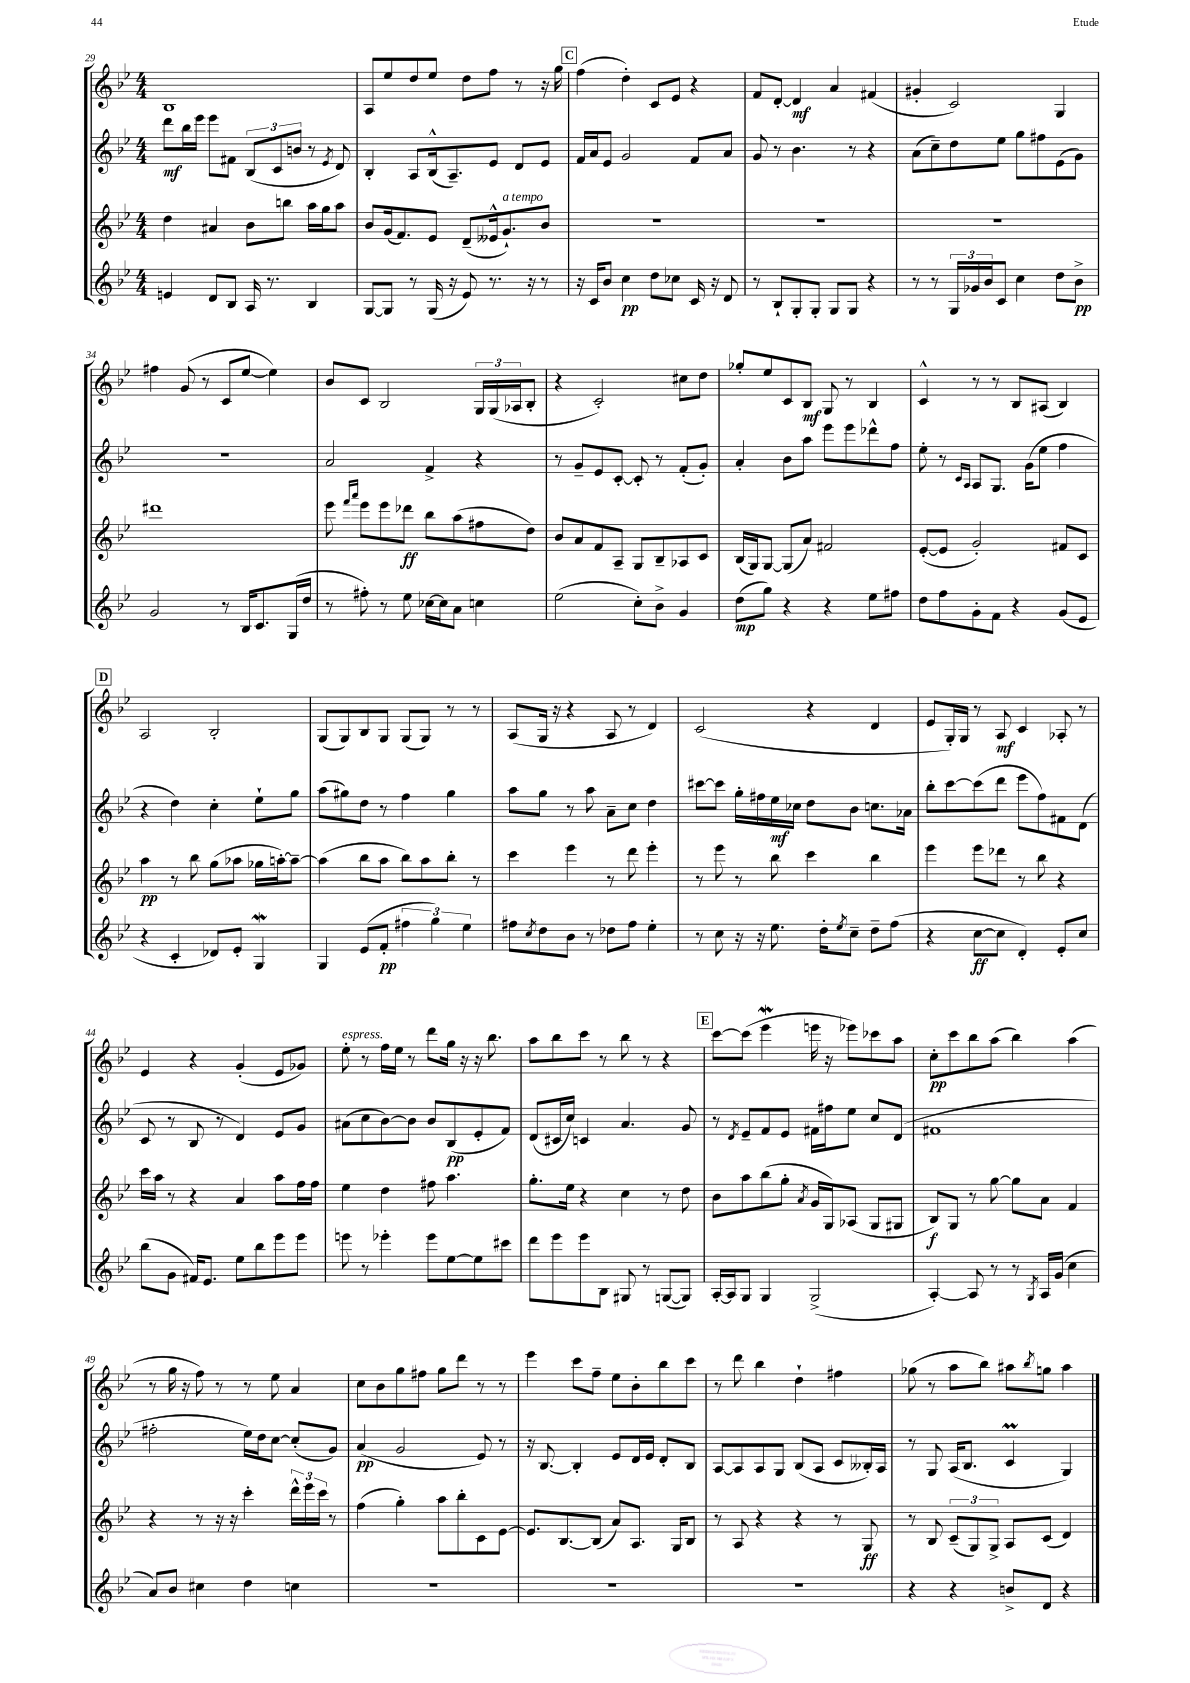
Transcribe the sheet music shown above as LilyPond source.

<<
\new StaffGroup <<
\new Staff = "s0" {
    \clef treble \key bes \major \numericTimeSignature \time 4/4
    bes1 |
    a8 ees''8 d''8 ees''8 d''8 f''8 r8 r16 g''16 |
    \mark \markup { \box "C" } f''4( d''4-.) c'8 ees'8 r4 |
    f'8 d'8~-. d'4\mf a'4 fis'4( |
    gis'4-. c'2) g4 |
    fis''4 g'8( r8 c'8 ees''8~ ees''4) |
    bes'8 c'8 bes2 \tuplet 3/2 { g16 g16( aes16 } bes8-. |
    r4 c'2-.) cis''8 d''8 |
    ges''8-. ees''8 c'8 bes8\mf g8 r8 bes4 |
    c'4-^ r8 r8 bes8 ais8( bes4) |
    \mark \markup { \box "D" } a2 bes2-. |
    g8( g8) bes8 g8 g8( g8) r8 r8 |
    a8( g16 r16 r4 a8 r8 d'4) |
    c'2( r4 d'4 |
    ees'8 g16-.) g16 r8 a8\mf c'4 aes8-. r8 |
    ees'4 r4 g'4-.( ees'8 ges'8) |
    ees''8-.^\markup { \italic "espress." } r8 f''16 ees''16 r8 d'''8 g''16 r16 r16 bes''8. |
    a''8 bes''8 c'''8 r8 bes''8 r8 r4 |
    \mark \markup { \box "E" } c'''8~ c'''8( ees'''4\mordent e'''16 r16 ees'''8) ces'''8 a''8 |
    c''8-.\pp c'''8 bes''8 a''8( bes''4) a''4( |
    r8 g''16 r16 f''8) r8 r8 ees''8 a'4 |
    c''8 bes'8 g''8 fis''8 g''8 d'''8 r8 r8 |
    ees'''4 c'''8 f''8-- ees''8 bes'8-. bes''8 c'''8 |
    r8 d'''8 bes''4 d''4-! fis''4 |
    ges''8( r8 a''8 bes''8) ais''8 \acciaccatura { bes''8 } g''8 ais''4 \bar "|." |
}
\new Staff = "s1" {
    \clef treble \key bes \major \numericTimeSignature \time 4/4
    d'''8\mf bes''16 ees'''16 ees'''8 fis'8 \tuplet 3/2 { bes8( c'8 b'8 } r8 \acciaccatura { ees'8 } d'8) |
    bes4-. a8 bes16-^( a8.--) ees'8 d'8 ees'8 |
    \mark \markup { \box "C" } f'16 a'16 ees'8 g'2 f'8 a'8 |
    g'8 r8 bes'4. r8 r4 |
    a'8( c''8--) d''8 ees''8 g''8 fis''8 ees'8( g'8) |
    r1 |
    a'2 f'4-> r4 |
    r8 g'8-- ees'8 c'8~-. c'8-. r8 f'8-.( g'8-.) |
    a'4-. bes'8 a''8 ees'''8 ees'''8 des'''8-^ f''8 |
    ees''8-. r8 \grace { c'16 a16 } a8 g8. g'16( ees''8 f''4 |
    \mark \markup { \box "D" } r4 d''4) c''4-. ees''8-! g''8 |
    a''8( gis''8) d''8 r8 f''4 gis''4 |
    a''8 g''8 r8 a''8 a'8-- c''8 d''4 |
    cis'''8~ cis'''8 g''16-. fis''16 ees''16\mf ces''16 d''8 bes'8 c''8. aes'16 |
    bes''8-. c'''8~ c'''8( d'''8 ees'''8 f''8) fis'8 d'8( |
    c'8 r8 bes8 r8 d'4) ees'8 g'8 |
    ais'8( c''8 bes'8~) bes'8 bes'8 bes8\pp( ees'8-. f'8) |
    d'8( cis'16 c''16) c'4 a'4. g'8 |
    \mark \markup { \box "E" } r8 \acciaccatura { d'8 } ees'8-- f'8 ees'8 fis'16 fis''16 ees''8 c''8 d'8( |
    fis'1 |
    fis''2-. ees''16) d''16 c''8~ c''8-.( g'8) |
    a'4\pp( g'2 ees'8) r8 |
    r16 bes8.~ bes4-. ees'8 d'16 ees'16 d'8-. bes8 |
    a8~ a8 a8 g8 bes8( a8 c'8 beses16-.) a16 |
    r8 g8 a16( bes8. c'4\prall g4) \bar "|." |
}
\new Staff = "s2" {
    \clef treble \key bes \major \numericTimeSignature \time 4/4
    d''4 ais'4 bes'8 b''8 a''16 g''16 a''8 |
    bes'8 g'16( f'8.) ees'8 d'8--( eeses'16-^ g'8.-!^\markup { \italic "a tempo" }) bes'8 |
    \mark \markup { \box "C" } R1 |
    R1 |
    R1 |
    dis'''1 |
    ees'''8 \grace { f'''16 a'''16 } ees'''8 ees'''8 des'''8\ff bes''8 a''8( fis''8 d''8) |
    bes'8 a'8 f'8 a8-- g8 bes8-- aes8 c'8 |
    bes16( g16) g8~ g8( a'8) fis'2 |
    ees'8~-.( ees'8 g'2-.) fis'8 c'8 |
    \mark \markup { \box "D" } a''4\pp r8 bes''8 g''8( aes''8 ges''16 a''16~-.) a''8~-- |
    a''4( bes''8 a''8 bes''8) a''8 bes''8-. r8 |
    c'''4 ees'''4 r8 d'''8 ees'''4-. |
    r8 ees'''8 r8 bes''8 c'''4 bes''4 |
    ees'''4 ees'''8 des'''8 r8 bes''8 r4 |
    c'''16 a''16 r8 r4 a'4 a''8 f''16 f''16 |
    ees''4 d''4 fis''8 a''4. |
    g''8.-. ees''16 r4 c''4 r8 d''8 |
    \mark \markup { \box "E" } bes'8 a''8 bes''8( g''8-. \acciaccatura { a'8 } g'16 g16) aes8( g8 gis8 |
    bes8\f) g8 r8 g''8~ g''8 a'8 f'4 |
    r4 r8 r16 r16 c'''4-. \tuplet 3/2 { d'''16-^ ees'''16 c'''16 } r8 |
    f''4( g''4-.) a''8 bes''8-. c'8 ees'8~ |
    ees'8. bes8.~ bes8( a'8) a8. g16 bes8 |
    r8 a8 r4 r4 r8 g8\ff |
    r8 bes8 \tuplet 3/2 { c'8--( g8) g8-> } a8 c'8( d'4) \bar "|." |
}
\new Staff = "s3" {
    \clef treble \key bes \major \numericTimeSignature \time 4/4
    e'4 d'8 bes8 a16 r8. bes4 |
    g8~ g8 r8 g16( r16 ees'8) r8. r16 r8 |
    \mark \markup { \box "C" } r16 c'16 bes'8 c''4\pp d''8 ces''8 c'16 r16 d'8 |
    r8 bes8-! g8-. g8-. g8 g8 r4 |
    r8 r8 \tuplet 3/2 { g16 ges'16 bes'16 } c'8 c''4 d''8 bes'8->\pp |
    g'2 r8 bes16 c'8. g16( d''16 |
    r8 fis''8-.) r8 ees''8 ces''16~ ces''16 a'8 c''4 |
    ees''2( c''8-.) bes'8-> g'4 |
    d''8\mp( g''8) r4 r4 ees''8 fis''8 |
    d''8 f''8 g'8-. f'8 r4 g'8( ees'8 |
    \mark \markup { \box "D" } r4 c'4-. des'8) ees'8-. g4\mordent |
    g4 ees'8( f'8-.\pp \tuplet 3/2 { fis''4 g''4) ees''4 } |
    fis''8 \acciaccatura { c''8 } d''8 bes'8 r8 des''8 fis''8 ees''4-. |
    r8 c''8 r16 r16 ees''8. d''16-. \acciaccatura { ees''8 } c''8-- d''8-- f''8( |
    r4 c''8~\ff c''8 d'4-.) ees'8-. c''8 |
    bes''8( g'8 fis'16) ees'8. ees''8 bes''8 ees'''8 ees'''8 |
    e'''8 r8 ees'''4-. ees'''8 ees''8~ ees''8 cis'''8 |
    d'''8 ees'''8 ees'''8 bes8 gis8 r8 g8~( g8) |
    \mark \markup { \box "E" } a16~-. a16 g8 g4 g2->( |
    a4~-.) a8 r8 r8 \acciaccatura { g8 } a16 g'16( c''4 |
    a'8) bes'8 cis''4 d''4 c''4 |
    R1 |
    R1 |
    R1 |
    r4 r4 b'8-> d'8 r4 \bar "|." |
}
>>
>>
\layout { \context { \Score currentBarNumber = #29 } }
